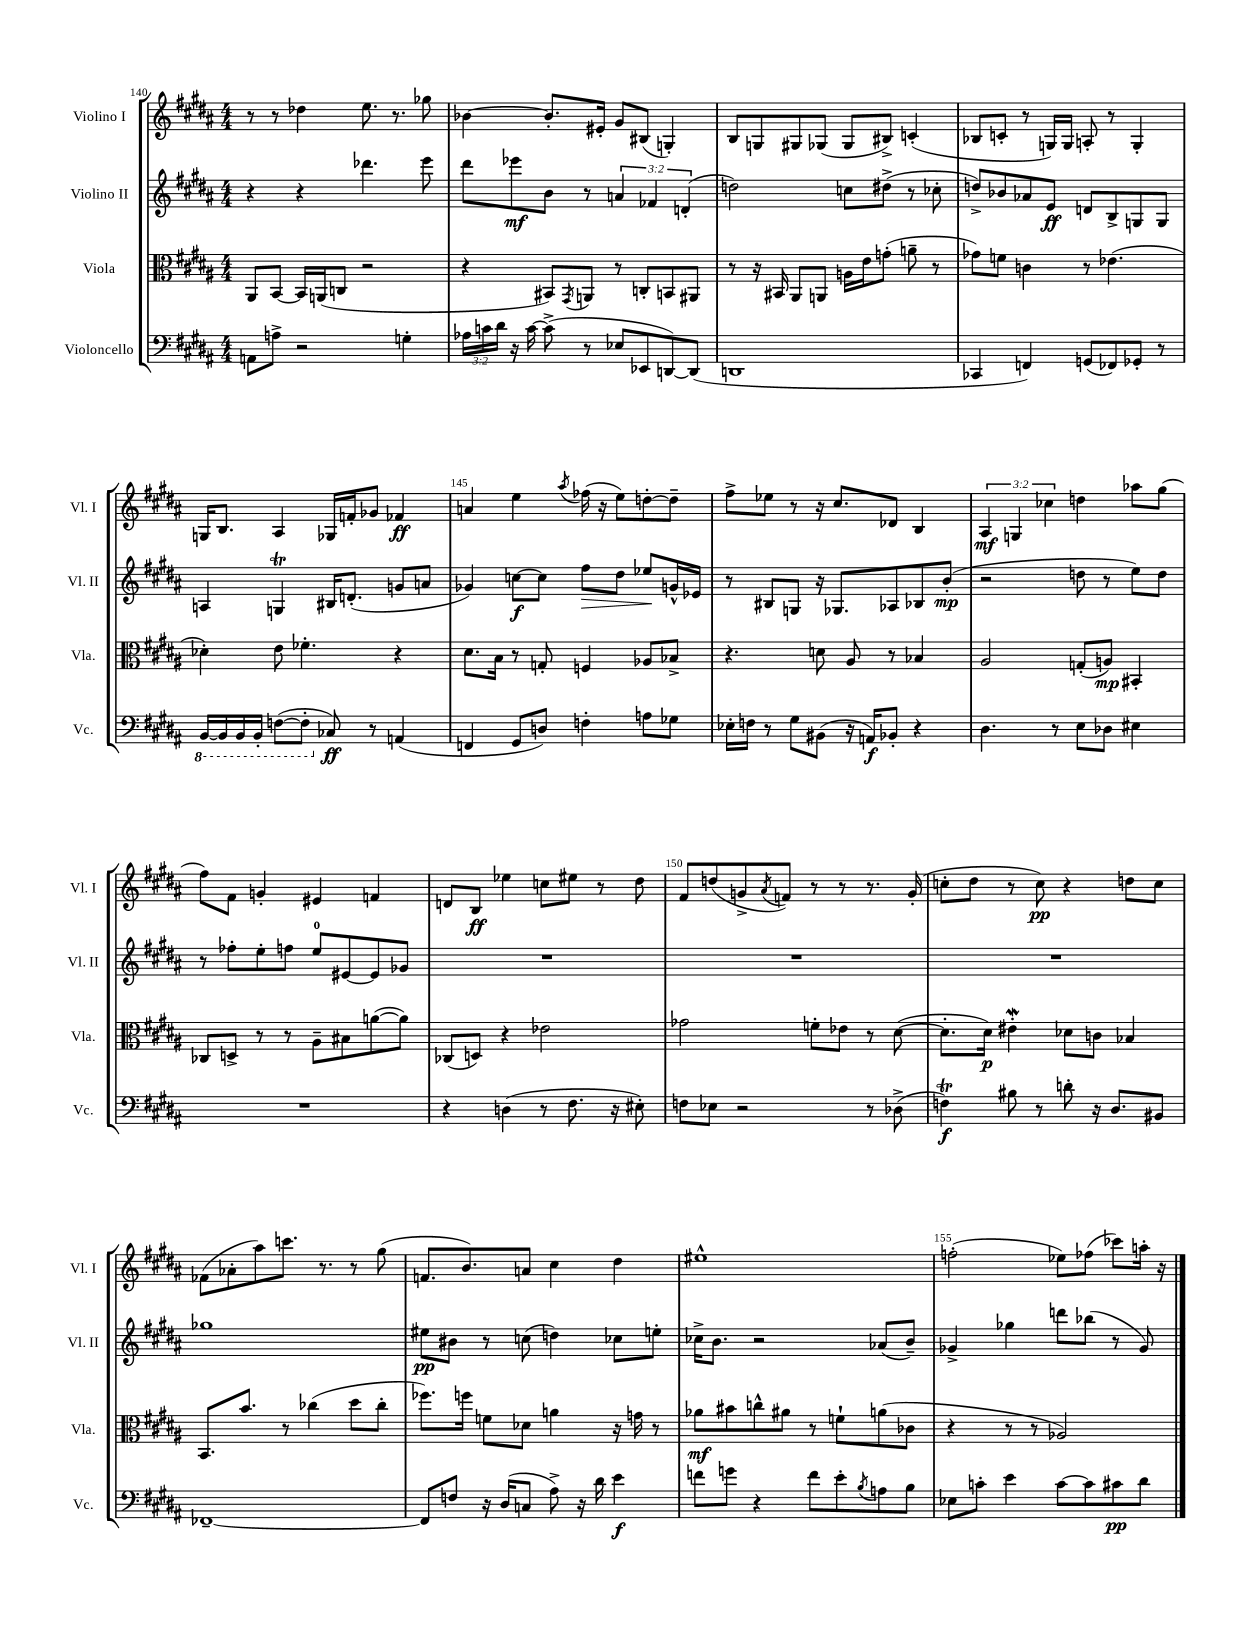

**kern	**kern	**kern	**kern
*staff4	*staff3	*staff2	*staff1
*clefF4	*clefC3	*clefG2	*clefG2
*k[f#c#g#d#a#]	*k[f#c#g#d#a#]	*k[f#c#g#d#a#]	*k[f#c#g#d#a#]
*M4/4	*M4/4	*M4/4	*M4/4
8AA	8AA#	4r	8r
8A^	[8BB	.	8r
2r	16BB]	4r	4dd-
.	(16AA	.	.
.	8C	.	.
.	2r	4.ddd-	8.ee
.	.	.	8.r
4G'	.	.	.
.	.	8eee	8gg-
=	=	=	=
24A-	4r	8ddd#	[4b-
24c	.	.	.
24d#	.	.	.
16r	.	8eee-	.
[16c	.	.	.
(8c^]	8BB#)	8b	8.b-']
.	8qGG#	.	.
8r	8AA	8r	.
.	.	.	16e#'
8E-	8r	6a	8g#
8EE-	8C'	.	(8B#
.	.	6f-	.
[8DD)	8BB	.	4G')
.	.	(6d'	.
(8DD]	8AA#	.	.
=	=	=	=
1DD	8r	2dd)	8B
.	16r	.	8G
.	16BB#	.	.
.	8AA#	.	8G#
.	8AA	.	(8G-
.	16A	8cc	8G-
.	16e	.	.
.	(8g'	(8dd#^	8B#^)
.	8a~	8r	(4c'
.	8r	8cc-'	.
=	=	=	=
4CC-	8g-)	8dd^)	8B-
.	8f	8b-	8c'
4FF)	4c	8a-	8r
.	.	8e	16G)
.	.	.	16G
(8GG	8r	8d	8A'
8FF-)	(4.e-	8B^	8r
8GG-'	.	8G	4G'
8r	.	8G	.
=	=	=	=
[16BBB	4d-')	4A	16G
16BBB]	.	.	8.B
16BBB	.	.	.
16BBB'	.	.	.
([8FF	8e	4G	4A#
8FF']	4.f-'	.	.
8C-)	.	16B#	16G-
.	.	(8.d'	16f'
8r	.	.	8g-
(4AA	4r	8g	4f-
.	.	8a	.
=	=	=	=
4FF	8.d#	4g-)	4a
.	16B	.	.
8GG#	8r	[8cc	4ee
8D)	8G'	8cc]	.
.	.	.	8qaa#
4F'	4F	8ff#	(16ff-
.	.	.	16r
.	.	8dd#	8ee)
8A	8A-	8ee-	[8dd'
8G-	8B-^	16g^^	8dd~]
.	.	16e-	.
=	=	=	=
16E-'	4.r	8r	8ff#^
16F	.	.	.
8r	.	8B#	8ee-
8G#	.	8G	8r
(8BB#	8d	16r	16r
.	.	8.G-	8.cc#
16r	8A#	.	.
16AA)	.	.	.
8BB-'	8r	8A-	8d-
4r	4B-	8B-	4B
.	.	(8b'	.
=	=	=	=
4.D#	2A#	2r	6A#
.	.	.	6G
.	.	.	6cc-
8r	.	.	.
8E	(8G'	8dd	4dd
8D-	8A)	8r	.
4E#	4BB#'	8ee)	8aa-
.	.	8dd	(8gg#
=	=	=	=
1r	8C-	8r	8ff#)
.	8D^	8ff-'	8f#
.	8r	8ee'	4g'
.	8r	8ff	.
.	8A#~	8ee	4e#
.	8B#	[8e#	.
.	([8a	8e#]	4f
.	8a])	8g-	.
=	=	=	=
4r	(8C-	1r	8d
.	8D)	.	8B
(4D	4r	.	4ee-
8r	2e-	.	8cc
8.F#	.	.	8ee#
.	.	.	8r
16r	.	.	.
8E#')	.	.	8dd#
=	=	=	=
8F	2g-	1r	8f#
8E-	.	.	(8dd
2r	.	.	8g^
.	.	.	8qa#
.	.	.	8f)
.	8f'	.	8r
.	8e-	.	8r
8r	8r	.	8.r
(8D-^	([8d#	.	.
.	.	.	(16g'
=	=	=	=
4F)	8.d#']	1r	8cc'
.	.	.	8dd#
.	16d#)	.	.
8B#	4e#'	.	8r
8r	.	.	8cc)
8d'	8d-	.	4r
16r	8c	.	.
8.D#	.	.	.
.	4B-	.	8dd
8BB#	.	.	8cc
=	=	=	=
[1FF-~	8.BB	1gg-	(8f-
.	.	.	8a-'
.	8.b	.	.
.	.	.	8aa#)
.	8r	.	8.ccc
.	(4cc-	.	.
.	.	.	8.r
.	8dd#	.	8r
.	8cc-'	.	(8gg#
=	=	=	=
8FF-]	8.ff-)	8ee#	8.f
8F	.	8b#	.
.	16ff	.	8.b)
16r	8f	8r	.
(16D#	.	.	.
8C	8d-	(8cc	8a
8A#^)	4a	4dd)	4cc#
16r	.	.	.
16d#	.	.	.
4e	16r	8cc-	4dd#
.	16g	.	.
.	8r	8ee'	.
=	=	=	=
8f	8a-	16cc-^	1ee#^^
.	.	8.b	.
8g	8b#	.	.
4r	8cc^^	2r	.
.	8a#	.	.
8f	8r	.	.
8e'	8f`	.	.
8qB	.	.	.
8A	(8a	(8a-	.
8B	8c-	8b~)	.
=	=	=	=
8E-	4r	4g-^	(2ff'
8c'	.	.	.
4e	8r	4gg-	.
.	8r	.	.
[8c	2A-)	8ddd	8ee-)
8c]	.	(8bb-	(8ff-
8c#	.	8r	8ccc-)
8d#	.	8g-)	16aa'
.	.	.	16r
==	==	==	==
*-	*-	*-	*-
